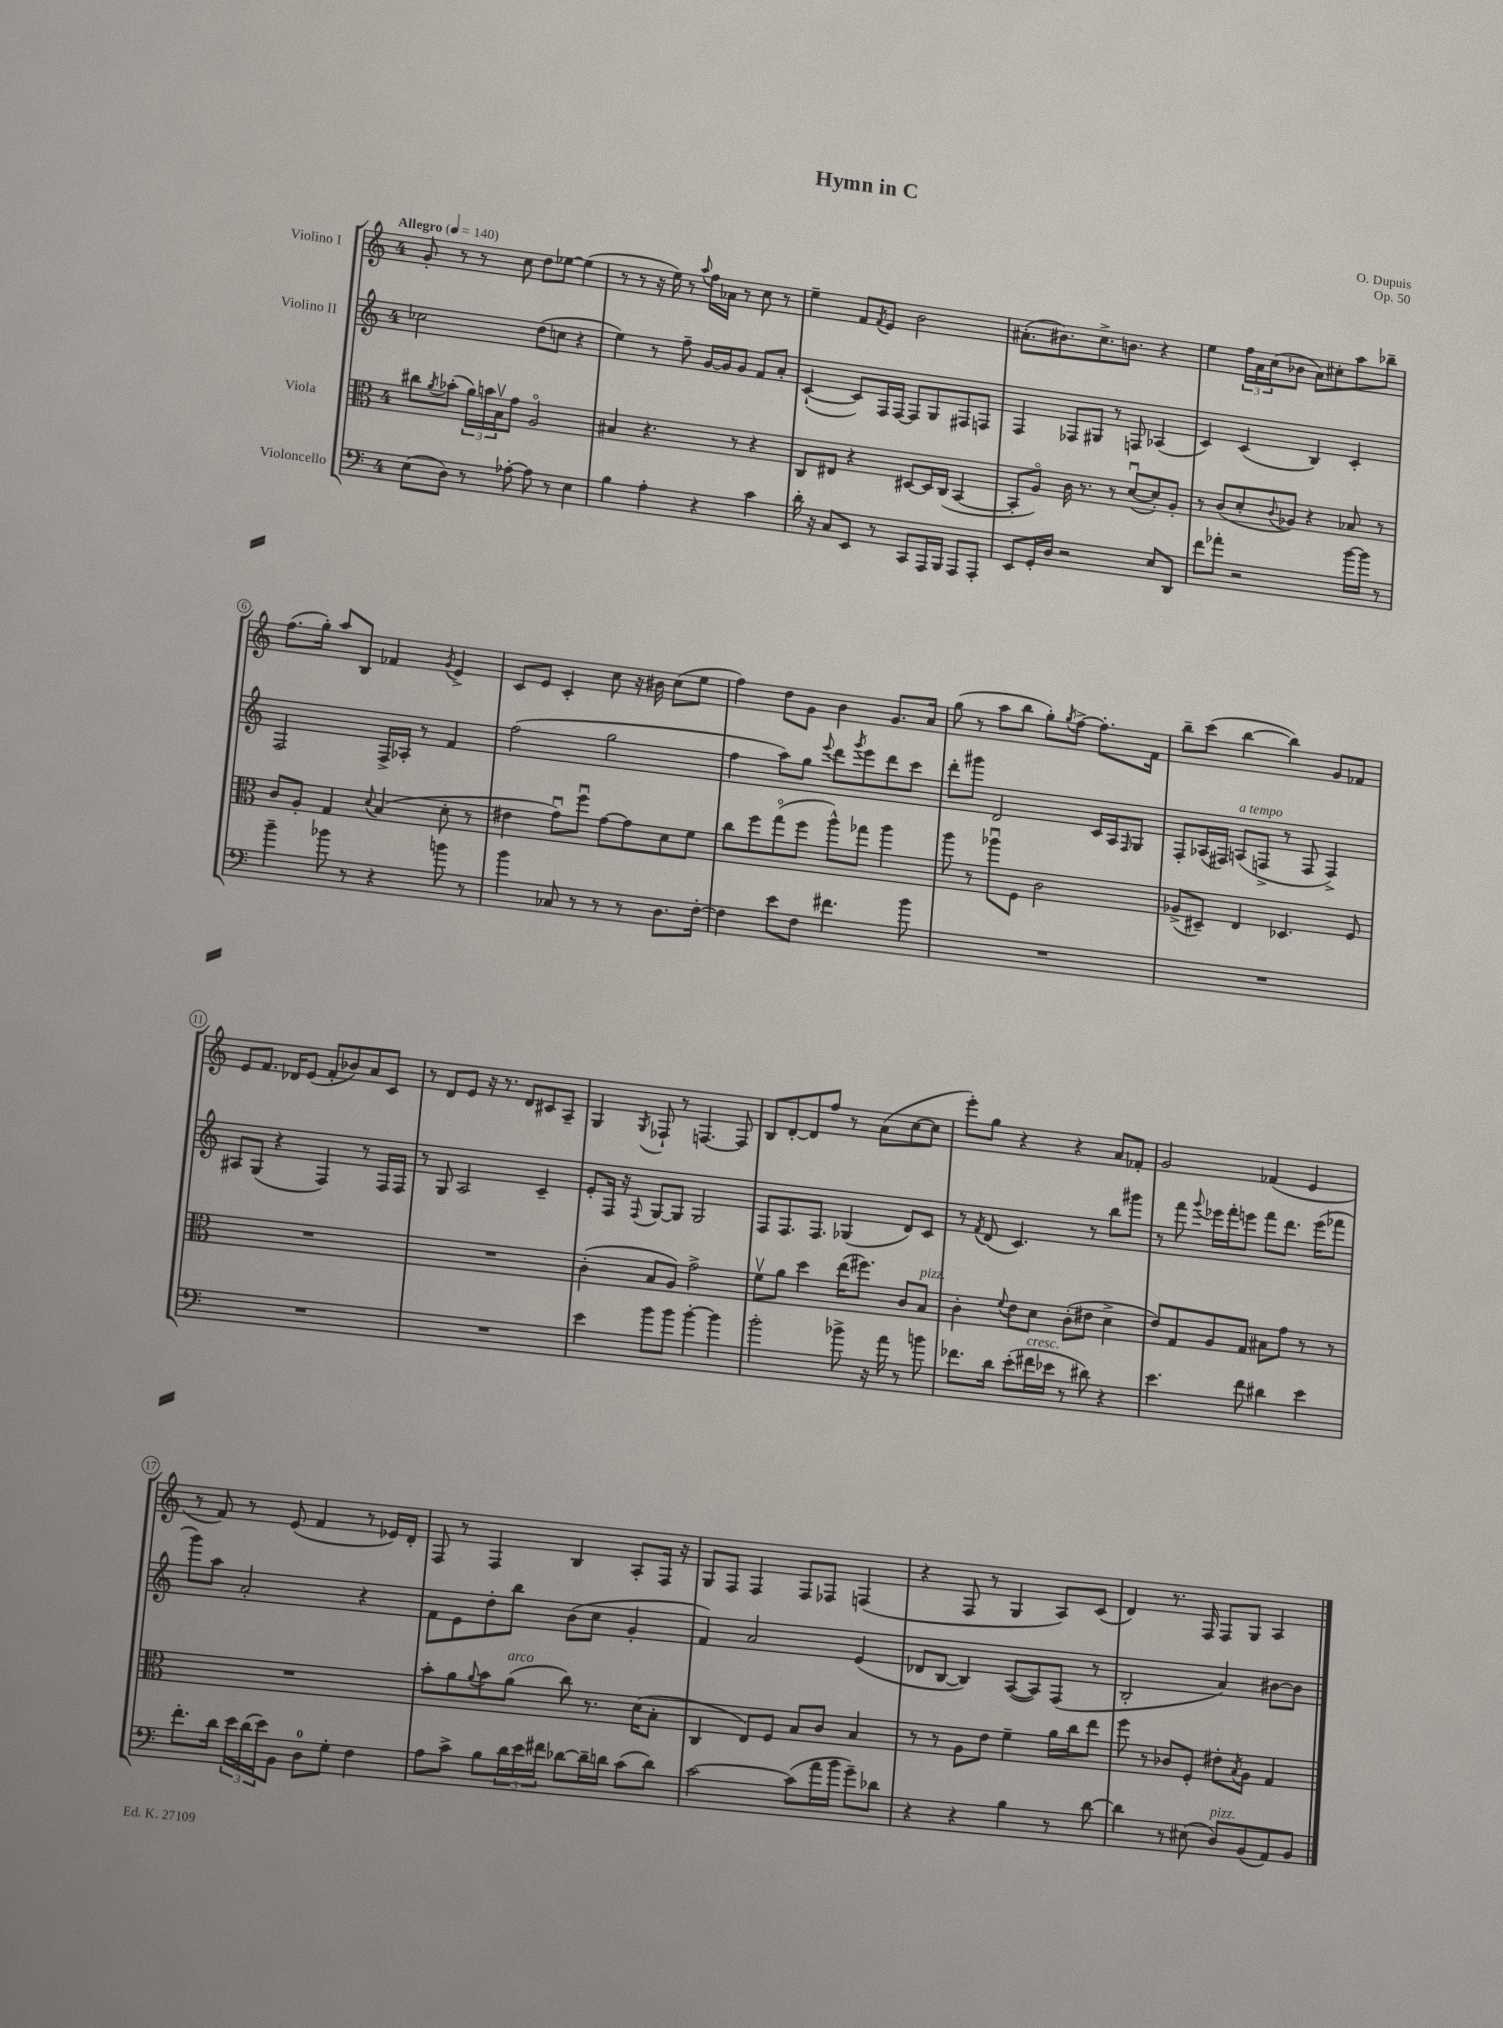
\header { title = "Hymn in C" composer = "O. Dupuis" opus = "Op. 50" }
<<
\new StaffGroup <<
\new Staff = "s0" \with { instrumentName = "Violino I" } {
    \clef treble \key c \major \once \override Staff.TimeSignature.style = #'single-digit \time 4/4 \tempo "Allegro" 4 = 140
    g'8-. r8 r8 c''8 d''8 ees''8~ ees''4( |
    r8 r8 r16 e''16) r8 \appoggiatura { a''8 } f''16 aes'16 r8 c''8 r8 |
    e''4-- f'8 \acciaccatura { f'8 } e'8 b'2 |
    ais'8.-.( bis'8.) c''8.-> b'8. r4 |
    e''4 \tuplet 3/2 { f''16 a'16 c''16( } bes'8 a'8) cis''8-. a''8 bes''8-- |
    f''8.( g''16-.) a''8 b8 fes'4 \acciaccatura { g'8 } e'4-> |
    c'8 e'8 c'4-. c''8 r16 bis'16 c''8( e''8 |
    f''4) d''8 g'8 b'4 g'8. a'16 |
    g''8( r8 a''8 b''8 g''8-.) \acciaccatura { g''8 } f''8~-> f''8.-. f'16 |
    b''8-- c'''8( b''4~ b''4) g'8 fes'8 |
    e'8 f'8. des'16 e'8( f'8-. bes'8) a'8 c'8 |
    r8 d'8 e'8 r16 r8. d'8 cis'8 a8-- |
    g4 \acciaccatura { g8 } fes8-! r8 f4.~ f8 |
    b8 d'8~-. d'8 f''8 r8 a'8( c''8~ c''8 |
    e'''8-.) g''8 r4 r4 a'8 fes'8-. |
    g'2 fes'4( e'4 |
    r8 f'8) r8 e'8( f'4 r8 ees'16) d'16-. |
    f8 r8 f4 b4 a8-. f16 r16 |
    g8 f8 f4 f8 fes8 f4( |
    r4 f8 r8 g4 a8) c'8( |
    d'4) r8. f16 f8 g8 a4 \bar "|." |
}
\new Staff = "s1" \with { instrumentName = "Violino II" } {
    \clef treble \key c \major \once \override Staff.TimeSignature.style = #'single-digit \time 4/4
    ces''2 d''8( c''8 r4 |
    e''4) r8 f''8-- g'16~ g'16 g'8 f'8 a'8-. |
    c'4~-!( c'8) f16 f16~ f8 g8 fis8 f8 |
    f4 fes8 gis8 r8 f8 aes4( |
    c'4) c'4( b4) c'4-. |
    f2 f16-> aes16-. r8 f'4 |
    f''2( g''2 |
    f''4 a''8) g''8 \appoggiatura { e'''8 } d'''8 \acciaccatura { g'''8 } e'''8 d'''8 c'''8 |
    d'''8-. gis'''8 d'2 c'16 a16 \grace { f16 } g8 |
    f8-. aes16( fis16) a8^\markup { \italic "a tempo" }( f8-> r8 f8 f4->) |
    ais8 g8( r4 f4) r8 f16 f16 |
    r8 g8 a2 c'4-- |
    e'8-. f16 r16 \appoggiatura { f8 } g8~ g8 g2 |
    f8 f8. f8. ges4( d'8) c'8 |
    r8 \acciaccatura { f'8 } d'8( c'4.) r8 b''8 gis'''8 |
    r8 f'''8 \appoggiatura { g'''8 } ees'''16 f'''16-. e'''8 f'''8 d'''8. e'''16( fes'''8 |
    g'''8) a''8 a'2-. r4 |
    f'8 e'8 d''8-. b''8 b'8( c''8 g'4-. |
    f'4) a'2 e'4( |
    des'8 b8~ b4) a8~( a8) f8( r8 |
    b2-. a'4) bis'8~ bis'8 \bar "|." |
}
\new Staff = "s2" \with { instrumentName = "Viola" } {
    \clef alto \key c \major \once \override Staff.TimeSignature.style = #'single-digit \time 4/4
    cis''8 \acciaccatura { a'8 } bes'8-.( \tuplet 3/2 { a'16) b'16 b16\upbow } g'8 a2\flageolet |
    bis4 r4. r8 r4 |
    c8 eis8 r4 dis8~ dis16 c16( b,4~ |
    b,8-. a8\flageolet) c'16 r8. r8 d'8~\downbow( d'8-.) a8-. |
    r8 c'8( d'8-. \appoggiatura { c'8 } aes8) r4 bes8 r8 |
    c'8 a8-. g4 \appoggiatura { d'8 } b4( d'8-. r8 |
    eis'4 g'8\downbow) f''8\downbow g'8~ g'8 d'8 f'8 |
    c''8 f''8 g''8\flageolet( f''8 a''8-^) ges''8 a''4 |
    a''8 r8 aes''8\downbow f8 c'2 |
    aes8->( dis8--) e4 des4. f8 |
    R1 |
    R1 |
    c'4-.( b8 a8) g'2-> |
    f'8\upbow a'8 d''4 e''16( fis''8.) c'8 b8^\markup { \italic "pizz." } |
    c'4-. \appoggiatura { f'8 } e'8 d'8 c'8-.( eis'8 d'4-> |
    e'8) g8 a8 g8 bis8 g'8 r8 r8 |
    R1 |
    b'8-. a'8 \appoggiatura { a'8 } b'8 a'8^\markup { \italic "arco" }( c''8) r8. d'16( b8-. |
    c4 e8) f8 b8 c'8 b4 |
    r8 r8 a8 e'8 f'4-- a'16 c''16 e''8 |
    f''8 r8 ces'8 f8-. eis'8-. \acciaccatura { b8 } a8 g4 \bar "|." |
}
\new Staff = "s3" \with { instrumentName = "Violoncello" } {
    \clef bass \key c \major \once \override Staff.TimeSignature.style = #'single-digit \time 4/4
    e8( d8) r8 aes8~-. aes8 r8 e4 |
    b4 a4-. r4 c'4 |
    d'16-. r16 c8 e,8 r8 c,8 a,,16 b,,16 a,,8 a,,8-. |
    e,8 g,16-. d16 r2 e8 d,8 |
    f'8 aes'8-. r2 b'16~ b'16 r8 |
    b'4-- bes'8 r8 r4 b'8 r8 |
    b'4 ces8 r8 r8 r8 d8. f16~-. |
    f4 e'8 f8 fis'4. b'8 |
    R1 |
    R1 |
    R1 |
    R1 |
    e'4 b'8 b'8 b'4~-. b'4 |
    b'2-. bes'8-> r16 a'16 r8 b'8 |
    fes'8. d'16 e'8-.( fis'16^\markup { \italic "cresc." } ees'16 r8 dis'8) r4 |
    e'4. f'8 dis'4 e'4 |
    f'8.-. d'16 \tuplet 3/2 { e'16 d'16( e'16) } b,8 d8-0 g8-. f4 |
    a8 c'8-> b8 \tuplet 3/2 { d'16 e'16 fis'16 } des'8~ des'16-- d'16 c'8( d'8) |
    c'2~ c'8( a'16 b'16 g'8--) des'8 |
    r4 r4 b4 r8 d'8~ |
    d'4 r8 eis8( d8^\markup { \italic "pizz." }) b,8( a,8) b,8 \bar "|." |
}
>>
>>
\layout { \context { \Score \override BarNumber.stencil = #(make-stencil-circler 0.1 0.3 ly:text-interface::print) } }
